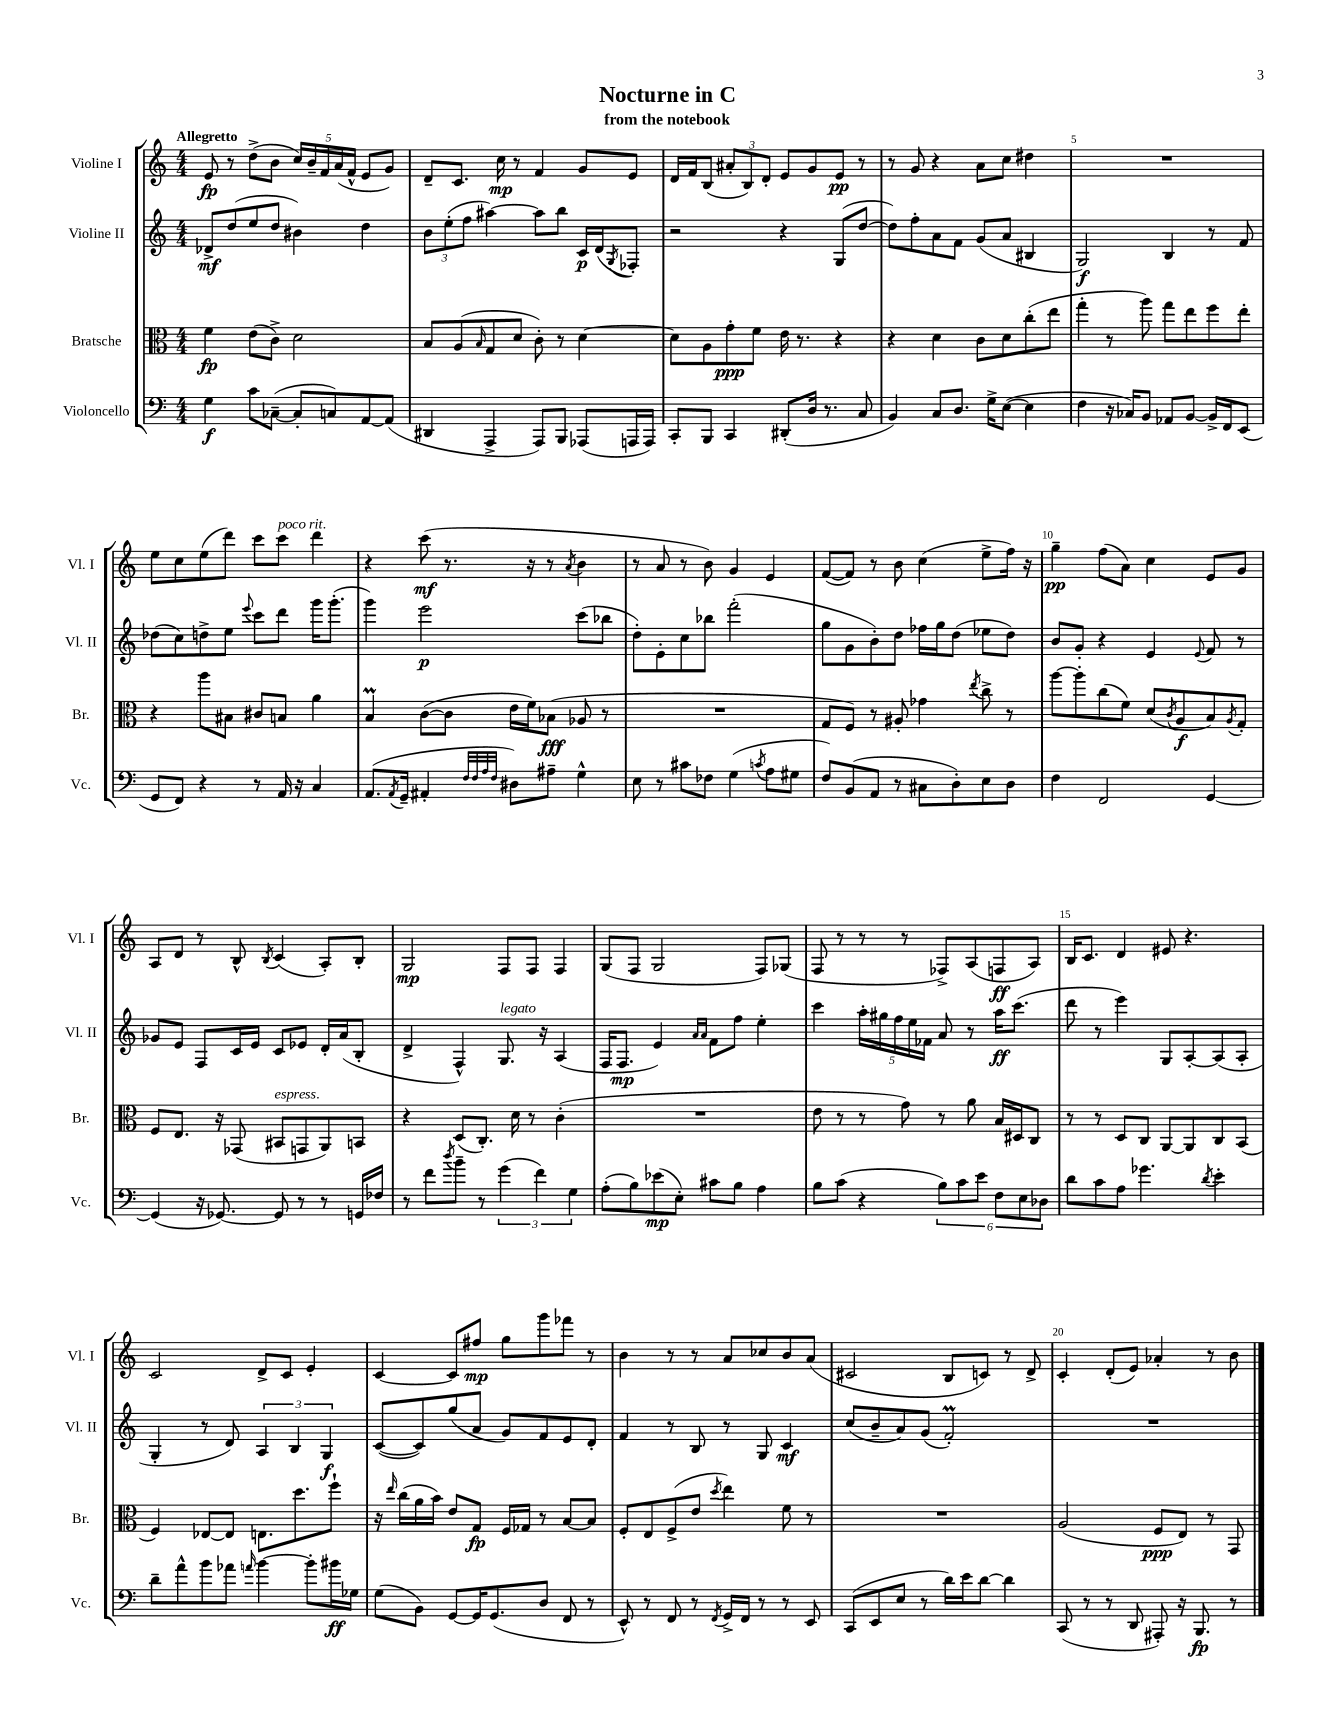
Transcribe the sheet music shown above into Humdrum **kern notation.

**kern	**kern	**kern	**kern
*staff4	*staff3	*staff2	*staff1
*clefF4	*clefC3	*clefG2	*clefG2
*k[]	*k[]	*k[]	*k[]
*M4/4	*M4/4	*M4/4	*M4/4
4G\	4f\	8d-^/L	8e/
.	.	(8dd/	8r
8c\L	(8e\L	8ee/	(8dd^\L
([8C-~\J	8c^\J)	8dd/J	8b\J
8C-'/]L	2d\	4b#\)	20cc/LL)
.	.	.	20b~/
.	.	.	20f/
8C/)	.	.	.
.	.	.	(20a/
.	.	.	20f^^/JJ
[8AA/	.	4dd\	8e/L
(8AA/]J	.	.	8g/J)
=	=	=	=
4DD#/	8B/L	12b\L	8d~/L
.	.	(12ee'\	.
.	(8A/	.	8.c/J
.	.	12ff\J	.
.	16qqB/	.	.
4AAA^/	8G/	[4aa#\)	.
.	.	.	16cc\
.	8d/J	.	8r
8AAA/L)	8c'\)	8aa#\]L	4f/
8BBB/J	8r	8bb\J	.
(8AAA-/L	[4d\	16c/LL	8g/L
.	.	(16d/J	.
.	.	8qG/	.
16AAA/L	.	8F-'/J)	8e/J
16AAA/JJ)	.	.	.
=	=	=	=
8CC'/L	8d\]L	2r	16d/LL
.	.	.	16f/J
8BBB/J	8A\	.	(8B/J
4CC/	8g'\	.	12a#'/L
.	.	.	12B/)
.	8f\J	.	.
.	.	.	12d'/J
(8DD#'/L	16e\	4r	8e/L
.	8.r	.	.
16D/Jk	.	.	8g/
8.r	.	.	.
.	4r	(8G/L	8e/J
8C/	.	[8dd/J	8r
=	=	=	=
4BB/)	4r	8dd\]L)	8r
.	.	8ff'\	8g/
8C/L	4d\	8a\	4r
8.D/J	.	8f\J	.
.	8c\L	(8g/L	8a\L
16G^\LK	.	.	.
([8E\J	8d\	8a/J	8cc\J
4E\]	(8cc'\	4B#/	4dd#\
.	8ee\J	.	.
=	=	=	=
4F\	4gg'\	2G/)	1r
16r	8r	.	.
16C-/LK)	.	.	.
8BB/J	8aa\)	.	.
8AA-/L	8gg\L	4B/	.
[8BB/J	8ee\	.	.
16BB^/]LL	8ff\	8r	.
16FF/J	.	.	.
(8EE/J	8ee'\J	8f/	.
=	=	=	=
8GG/L	4r	(8dd-\L	8ee\L
8FF/J)	.	8cc\)	8cc\
4r	8aa\L	8dd^\	(8ee\
.	8B#\J	8ee\J	8ddd\J)
.	.	8qqeee/	.
8r	8c#/L	8ccc\L	8ccc\L
16AA/	8B/J	8ddd\J	8ccc\J
16r	.	.	.
4C/	4a\	16ggg\LK	4ddd\
.	.	(8.ggg'\J	.
=	=	=	=
(8.AA/L	4B/	4ggg\)	4r
8qAA/	.	.	.
16GG~/Jk	.	.	.
4AA#'/	([8c\L	2eee\	(8ccc\
.	8c\]J	.	8.r
32qqF/LLL	.	.	.
32qqF/	.	.	.
32qqA/	.	.	.
32qqF/JJJ	.	.	.
8D#\L)	16e\LL	.	.
.	16f\J)	.	16r
8A#~\J	(8B-\J	.	8r
.	.	.	8qa/
4G^^\	8A-/	(8ccc\L	4b\
.	8r	8bb-\J	.
=	=	=	=
8E\	1r	8dd'\L)	8r
8r	.	8e'\	8a/
8c#\L	.	8cc\	8r
8F-\J	.	8bb-\J	8b\)
(4G\	.	(2fff'\	4g/
8qc/	.	.	.
8A\L	.	.	4e/
8G#\J	.	.	.
=	=	=	=
8F/L)	8G/L	8gg\L	([8f/L
(8BB/	8F/J)	8g\	8f/]J)
8AA/J	8r	8b'\)	8r
8r	8A#'/	8dd\J	8b\
8C#\L	4g-\	16ff-\LL	(4cc\
.	.	16gg\J	.
8D'\)	.	(8dd\J	.
.	8qee/	.	.
8E\	8cc^\	8ee-\L	8ee^\L
8D\J	8r	8dd\J)	16ff\Jk)
.	.	.	16r
=	=	=	=
4F\	[8aa\L	8b/L	4gg~\
.	8aa'\]	8g'/J	.
2FF/	(8cc\	4r	(8ff\L
.	8f\J)	.	8a\J)
.	(8d/L	4e/	4cc\
.	8qc/	.	.
.	8A/	.	.
.	.	8qqe/	.
[4GG/	8B/)	8f/	8e/L
.	8qA/	.	.
.	8G'/J	8r	8g/J
=	=	=	=
(4GG/]	8F/L	8g-/L	8A/L
.	8.E/J	8e/J	8d/J
16r	.	8F/L	8r
[8.GG-/)	16r	.	.
.	(8GG-/	16c/L	8B^^/
.	.	16e/JJ	.
.	.	.	8qB/
8GG-/]	8BB#/L	8c/L	(4c/
8r	8GG/	8e-/J	.
8r	8AA/)	16d'/LL	8A'/L)
.	.	(16a/J	.
16GG/LL	8BB/J	8B'/J	8B'/J
16F-/JJ	.	.	.
=	=	=	=
8r	4r	4d^/	2G/
8f\L	.	.	.
8qdd/	.	.	.
8b~\J	(8D/L	4F^^/)	.
8r	8.C'/J)	.	.
(6g\	.	8.G/	8F/L
.	16d\	.	.
.	8r	.	8F/J
6f\)	.	.	.
.	.	16r	.
.	(4c'\	(4A/	4F/
6G\	.	.	.
=	=	=	=
(8A'\L	1r	16F/LK	(8G/L
.	.	8.F/J	.
8B\)	.	.	8F/J
(8e-\	.	4e/)	2G/
8E'\J)	.	.	.
.	.	16qqa/LL	.
.	.	16qqa/JJ	.
8c#\L	.	8f\L	.
8B\J	.	8ff\J	.
4A\	.	4ee'\	8F/L)
.	.	.	(8G-/J
=	=	=	=
8B\L	8e\	4ccc\	8F/
(8c\J	8r	.	8r
4r	8r	20aa'\LL	8r
.	.	20gg#\	.
.	.	20ff\	.
.	8g\)	.	8r
.	.	20ee\	.
.	.	20f-\JJ	.
12B\L)	8r	8a/	8F-^/L)
12c\	.	.	.
.	8a\	8r	(8A/
12e\J	.	.	.
12F\L	16B/LL	16aa\LK	8F/
.	16D#/J	(8.ccc\J	.
12E\	.	.	.
.	8C/J	.	8A/J)
12D-\J	.	.	.
=	=	=	=
8d\L	8r	8ddd\	16B/LK
.	.	.	8.c/J
8c\	8r	8r	.
8A\J	8D/L	4eee\)	4d/
4.g-\	8C/J	.	.
.	[8AA/L	8G/L	8e#/
.	8AA/]	[8A'/	4.r
8qd/	.	.	.
4e'\	8C/	(8A/]	.
.	(8BB/J	8A'/J	.
=	=	=	=
8d~\L	4F/)	4G'/	2c/
8a^^\	.	.	.
8b\	[8E-/L	8r	.
8a-\J	8E-/]J	8d/)	.
16qqa/	.	.	.
[4b\	8.E\L	6A/	8d^/L
.	.	.	8c/J
.	.	6B/	.
.	8.dd\	.	.
8b'\]L	.	.	4e'/
.	.	6G/	.
16b#\L	8ff`\J	.	.
16G-\JJ	.	.	.
=	=	=	=
(8G\L	16r	([8c/L	[4c/
.	16qqee/	.	.
.	(16cc\LL	.	.
8BB\J)	16a\	8c/])	.
.	16b\JJ)	.	.
[8GG/L	8e/L	(8gg/	8c/]L
16GG/]K	8G/J	8a/J	8ff#/J
(8.GG/	.	.	.
.	16F/LL	8g/L)	8gg\L
.	16G-/JJ	.	.
8D/J	8r	8f/	8ggg\
8FF/	[8B/L	8e/	8fff-\J
8r	8B/]J	8d'/J	8r
=	=	=	=
8EE^^/)	8F'/L	4f/	4b\
8r	8E/	.	.
8FF/	(8F^/	8r	8r
8r	8e/J	8B/	8r
8qFF/	8qdd/	.	.
16GG^/LL	4ee\)	8r	8a/L
16FF/JJ	.	.	.
8r	.	8G/	8cc-/
8r	8f\	4c/	8b/
8EE/	8r	.	(8a/J
=	=	=	=
(8CC/L	1r	(8cc/L	2c#/
8EE/	.	8b~/	.
8E/J	.	8a/)	.
8r	.	(8g/J	.
16d\LL)	.	2f'/)	8B/L
16e\J	.	.	.
[8d\J	.	.	8c/J)
4d\]	.	.	8r
.	.	.	8d^/
=	=	=	=
(8CC/	(2A/	1r	4c'/
8r	.	.	.
8r	.	.	(8d'/L
8DD/	.	.	8e/J)
8AAA#'/)	8F/L	.	4a-'/
16r	8E/J)	.	.
8.BBB/	.	.	.
.	8r	.	8r
8r	8GG/	.	8b\
==	==	==	==
*-	*-	*-	*-
